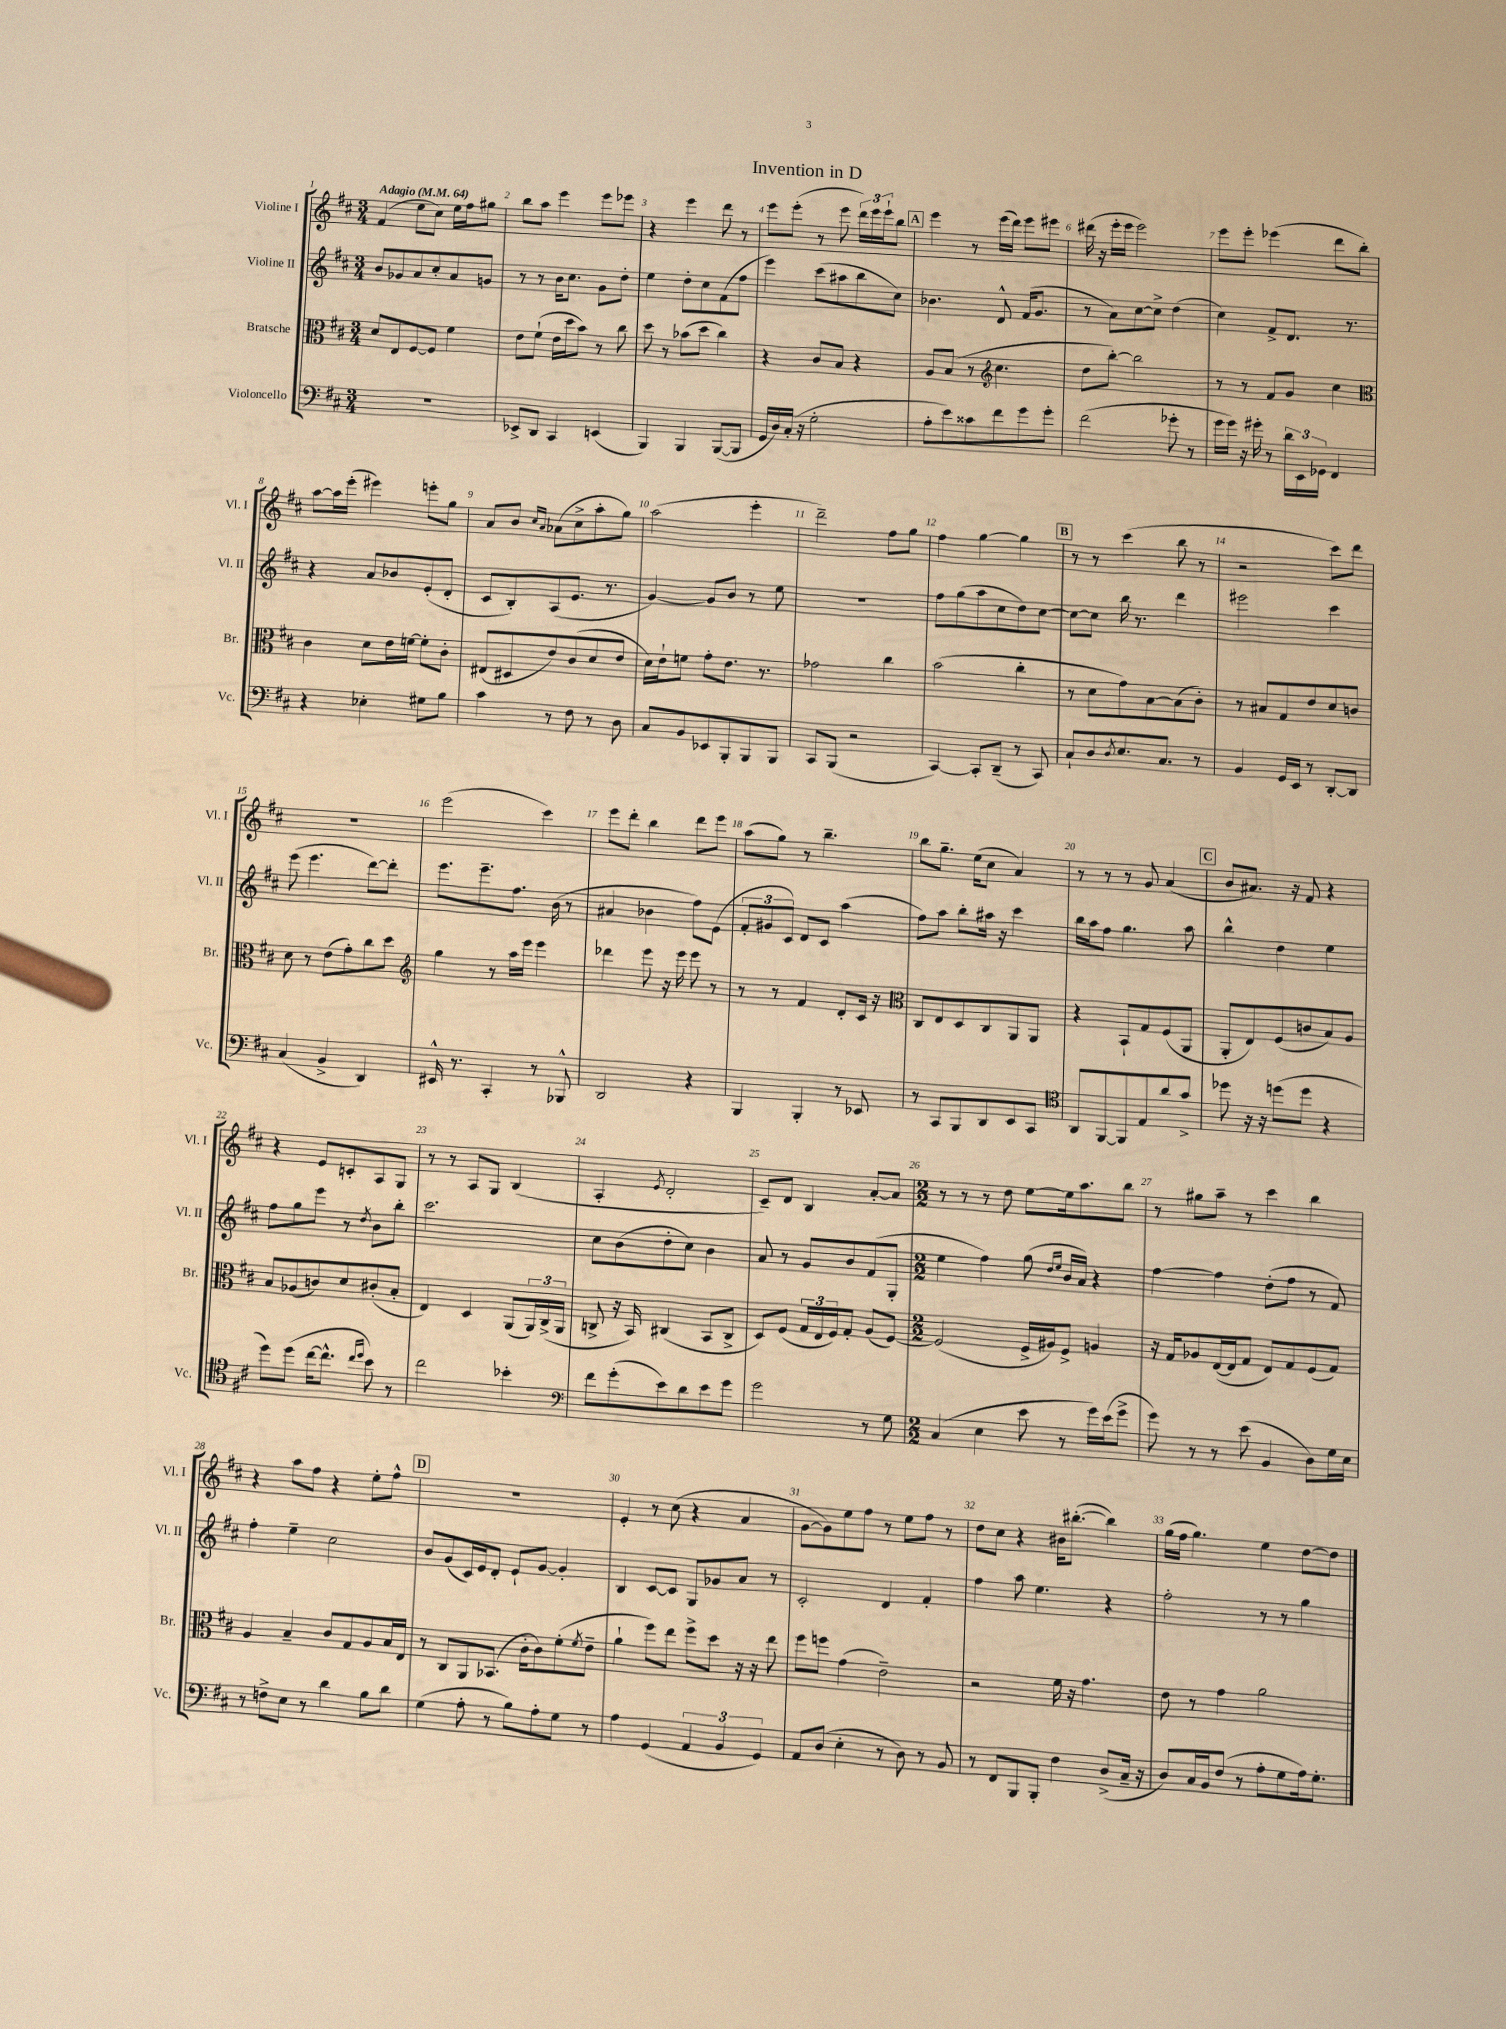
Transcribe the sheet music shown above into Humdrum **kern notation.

**kern	**kern	**kern	**kern
*staff4	*staff3	*staff2	*staff1
*clefF4	*clefC3	*clefG2	*clefG2
*k[f#c#]	*k[f#c#]	*k[f#c#]	*k[f#c#]
*M3/4	*M3/4	*M3/4	*M3/4
*MM64	*MM64	*MM64	*MM64
2.r	8d	8b	(4f#
.	8E	8g-	.
.	[8F#	8a	8ee
.	8F#]	8cc#'	8cc#)
.	4f#	8a	16ee
.	.	.	16ff#
.	.	8g	8gg#
=	=	=	=
8EE-^	8e	8r	8bb
8DD	(8f#`	8r	8aa
4CC#	16e	16b	4eee
.	16dd	8.cc#	.
.	8b)	.	.
(4EE	8r	8g	8eee
.	8cc#	8dd'	8eee-
=	=	=	=
4BBB)	8dd	4ee	4r
.	8r	.	.
4BBB	(8b-	8dd'	4eee
.	8dd	8cc#	.
([8BBB	4cc#)	(8f#	8ddd
8BBB]	.	8ff#	8r
=	=	=	=
16GG	4r	4eee)	8eee
16D)	.	.	.
(16C#'	.	.	(8eee'
16r	.	.	.
2G'	8c#	(8ccc#	8r
.	8B	8aa#	8eee
.	4r	8bb	24ddd)
.	.	.	24eee
.	.	.	24eee`
.	.	8cc#)	8bb
=	=	=	=
8A'	8A	4.b-	4eee
8e)	(8B	.	.
8c##	8r	.	8r
*	*clefG2	*	*
8f#	4.cc#	8d^^	(16eee
.	.	.	16ddd)
8g	.	(16f#	8eee
.	.	8.g	.
8g'	.	.	8eee#
=	=	=	=
(2f#	8dd	8r	(16ddd#
.	.	.	16r
.	[8bb')	8a)	16eee'
.	.	.	16eee
.	2bb]	[8cc#	2eee)
.	.	8cc#^]	.
8g-'	.	(4dd	.
8r	.	.	.
=	=	=	=
16g	8r	4cc#)	8eee
16g)	.	.	.
16r	8r	.	8eee'
16g#'	.	.	.
8r	8f#	8f#^	(4eee-
24d	8g	8.d	.
24EE	.	.	.
24GG-	.	.	.
4FF#	4cc#	.	8ddd
.	.	8.r	.
.	.	.	8bb')
=	=	=	=
*	*clefC3	*	*
4r	4c#	4r	[8aa
.	.	.	16aa]
.	.	.	(16eee'
4E-'	8d	8a	4eee#)
.	16e	8b-	.
.	[16f	.	.
8G#	8f']	(8e'	8eee'
8B	8c#'	8d'	8gg
=	=	=	=
4c#	(8E#	8c#	8a
.	8D#	8B')	8b
.	.	.	16qqcc#
.	.	.	16qqa
8r	8e)	(8A	(8a-
8F#	(8c#	8.e	8cc#^
8r	8d	.	8aa'
.	.	8.r	.
8D	8e	.	8gg)
=	=	=	=
8C#	16d)	[4g)	(2aa
.	16e`	.	.
8BB	8f	.	.
8EE-	8g'	8g]	.
8BBB'	8.e	8b	.
8BBB	.	8r	4eee'
.	8.r	.	.
8BBB	.	8ee	.
=	=	=	=
8CC#	2g-	2.r	2ddd~)
(8BBB	.	.	.
2r	.	.	.
.	4cc#	.	8ff#
.	.	.	8gg
=	=	=	=
[4CC#)	(2b	8ff#	4ff#
.	.	(8gg	.
8CC#']	.	8aa	[4gg
(8DD~	.	8cc#	.
8r	4cc#'	8dd)	4gg]
8CC#)	.	[8cc#	.
=	=	=	=
8C#`	8r	8cc#_	8r
8D	8d	8cc#]	8r
8qD	.	.	.
8.E	8g)	16bb	(4ccc#
.	.	8.r	.
.	[8B	.	.
8.C#	.	.	.
.	(8B]	4ddd	8bb
8r	8c#')	.	8r
=	=	=	=
4BB	8r	2eee#	2r
.	8B#	.	.
16GG	8G	.	.
16EE	.	.	.
8r	8e	.	.
[8DD'	8d	4ccc#	8ccc#)
8DD]	8c	.	8ddd
=	=	=	=
(4C#	8d	(8eee	2.r
.	8r	4.eee	.
4BB^	(8e	.	.
.	8g')	.	.
4DD)	8cc#	[8ddd)	.
.	8dd	8ddd']	.
=	=	=	=
*	*clefG2	*	*
16EE#^^	4gg	8.eee	(2eee
8.r	.	.	.
.	.	8.eee~	.
4CC#'	8r	.	.
.	16aa	8.ff#	.
.	16eee	.	.
8r	4eee	.	4ccc#)
.	.	(16b	.
8BBB-^^	.	8r	.
=	=	=	=
2DD	4ddd-	4a#	8eee
.	.	.	8ddd'
.	8eee	4b-	4bb
.	16r	.	.
.	16eee	.	.
4r	8eee	8ff#)	8ddd
.	8r	(8e	8eee
=	=	=	=
4BBB	8r	12f#'	(8aa
.	.	12g#	.
.	8r	.	8gg)
.	.	12c#)	.
4BBB'	4f#	8d	8r
.	.	8c#	4.bb~
8r	8d'	(4aa	.
8EE-	16c#	.	.
.	16r	.	.
=	=	=	=
*	*clefC3	*	*
8r	8C#	8ff#)	8bb
8CC#	8E	8aa	8.gg~
8BBB	8D	8bb'	.
.	.	.	(16ee
8DD	8C#	16aa#	8cc#
.	.	16r	.
8EE	8AA	4ccc#	4a)
8CC#	8AA	.	.
=	=	=	=
*clefC4	*	*	*
8AA	4r	16bb	8r
.	.	16aa	.
[8FF#	.	8ff#	8r
8FF#]	8BB`	4.gg	8r
8E	8G	.	8g
8a	(8F#	.	(4a
8g^	8AA	8aa	.
=	=	=	=
8dd-	8AA'	4bb^^	8b
16r	8E)	.	8.a#)
16r	.	.	.
(8dd	(8F#	4dd	.
.	.	.	16r
8dd	8c	.	8f#
4r	8B)	4ee	4r
.	8A	.	.
=	=	=	=
8dd)	8B	8ff#	4r
(8dd	(8A-	8gg	.
[16cc#	8c)	8eee	8e
8.cc#^^]	.	.	.
.	8d	8r	8c'
16qqcc#	.	.	.
16qqdd	.	8qdd	.
8b)	(8c#'	8b	8A
8r	8B'	8bb'	8G
=	=	=	=
2cc#	4E)	2.ccc#	8r
.	.	.	8r
.	4D	.	8A
.	.	.	8G
4b-'	(8AA	.	(4B
.	24AA)	.	.
.	(24C#^	.	.
.	24AA	.	.
=	=	=	=
*clefF4	*	*	*
8f#	8C^	8cc#	4A'
(8g'	16r	(8b	.
.	16BB)	.	.
.	.	.	8qe
8e)	(4C#	8dd'	2d'
8d	.	8cc#)	.
8e	8BB	4b	.
8g	8C#^	.	.
=	=	=	=
2g	8D)	8a	8c#~)
.	(8F#	8r	8d
.	24G	8g	4B
.	24E	.	.
.	24F#)	.	.
.	8G'	8b	.
8r	(8A	(8f#	[8a'
8G	[8F#)	8G'	8a]
=	=	=	=
*M2/2	*M2/2	*M2/2	*M2/2
(4C#	(2F#]	4ee	8r
.	.	.	8r
4E	.	4ff#)	8r
.	.	.	8dd
8e	16F#^	(8gg	[8ee
.	16A#)	.	.
.	.	16qqdd	.
.	.	16qqee	.
8r	8F#^	16b	16ee]
.	.	16a)	8.aa
16g)	4A	4r	.
(16e	.	.	.
8g^	.	.	8bb
=	=	=	=
8g)	16r	[4ff#	8r
.	16G	.	.
8r	8A-	.	8gg#
8r	([16E	4ff#]	8aa~
.	16E]	.	.
(8e	8G	.	8r
4BB	8E)	(8dd'	4ccc#
.	8G	8ff#	.
8D)	(8F#	8r	4bb
16G	8G)	8f#)	.
16E	.	.	.
=	=	=	=
8r	4A	4ff#'	4r
8F^	.	.	.
8E	4B~	4ee~	8aa
8r	.	.	8ff#
4d	8c#	2cc#	4r
.	8G	.	.
8B	8A	.	8ee'
8d	16B	.	8ff#^^
.	16E	.	.
=	=	=	=
(4G	8r	8b	1r
.	8C#	(8g	.
8A'	8AA	16c#)	.
.	.	16e	.
8r	(8.BB-	8d'	.
8B)	.	8e`	.
.	16c#'	.	.
8A'	8c#)	[8g	.
8G	(8f#'	4g']	.
.	8qf#	.	.
8r	8e~	.	.
=	=	=	=
4A	4a`	4B	4e'
(4GG	8ff#)	[8c#	8r
.	8ee	8c#]	(8cc#
6AA	8ff#^	8G	4r
.	8dd	8g-	.
6BB	.	.	.
.	16r	8a	4a
.	16r	.	.
6GG)	.	.	.
.	8ee	8r	.
=	=	=	=
8AA	8ff#	2c#'	[8g
(8D	8ff	.	8g])
4E'	(4g	.	8ee
.	.	.	8ff#
8r	2e~)	4d	8r
8D)	.	.	8ee
8r	.	4f#'	8ff#
8BB	.	.	8r
=	=	=	=
8r	2r	4ff#	8dd
8FF#	.	.	8cc#
8BBB	.	8aa	4r
8BBB'	.	4.ee	.
4F#	16f#	.	16b#
.	16r	.	([8.bb#'
.	4.g	.	.
(8D^	.	4r	4bb#])
16C#~	.	.	.
16r	.	.	.
=	=	=	=
8D)	8e	2ff#'	(16gg
.	.	.	16ff#
16C#	8r	.	4.gg)
16BB	.	.	.
(8F#	4g	.	.
8r	.	.	.
8A'	2a	8r	4ee
8G	.	8r	.
16A)	.	4gg	[8dd
8.G'	.	.	.
.	.	.	8dd]
==	==	==	==
*-	*-	*-	*-
